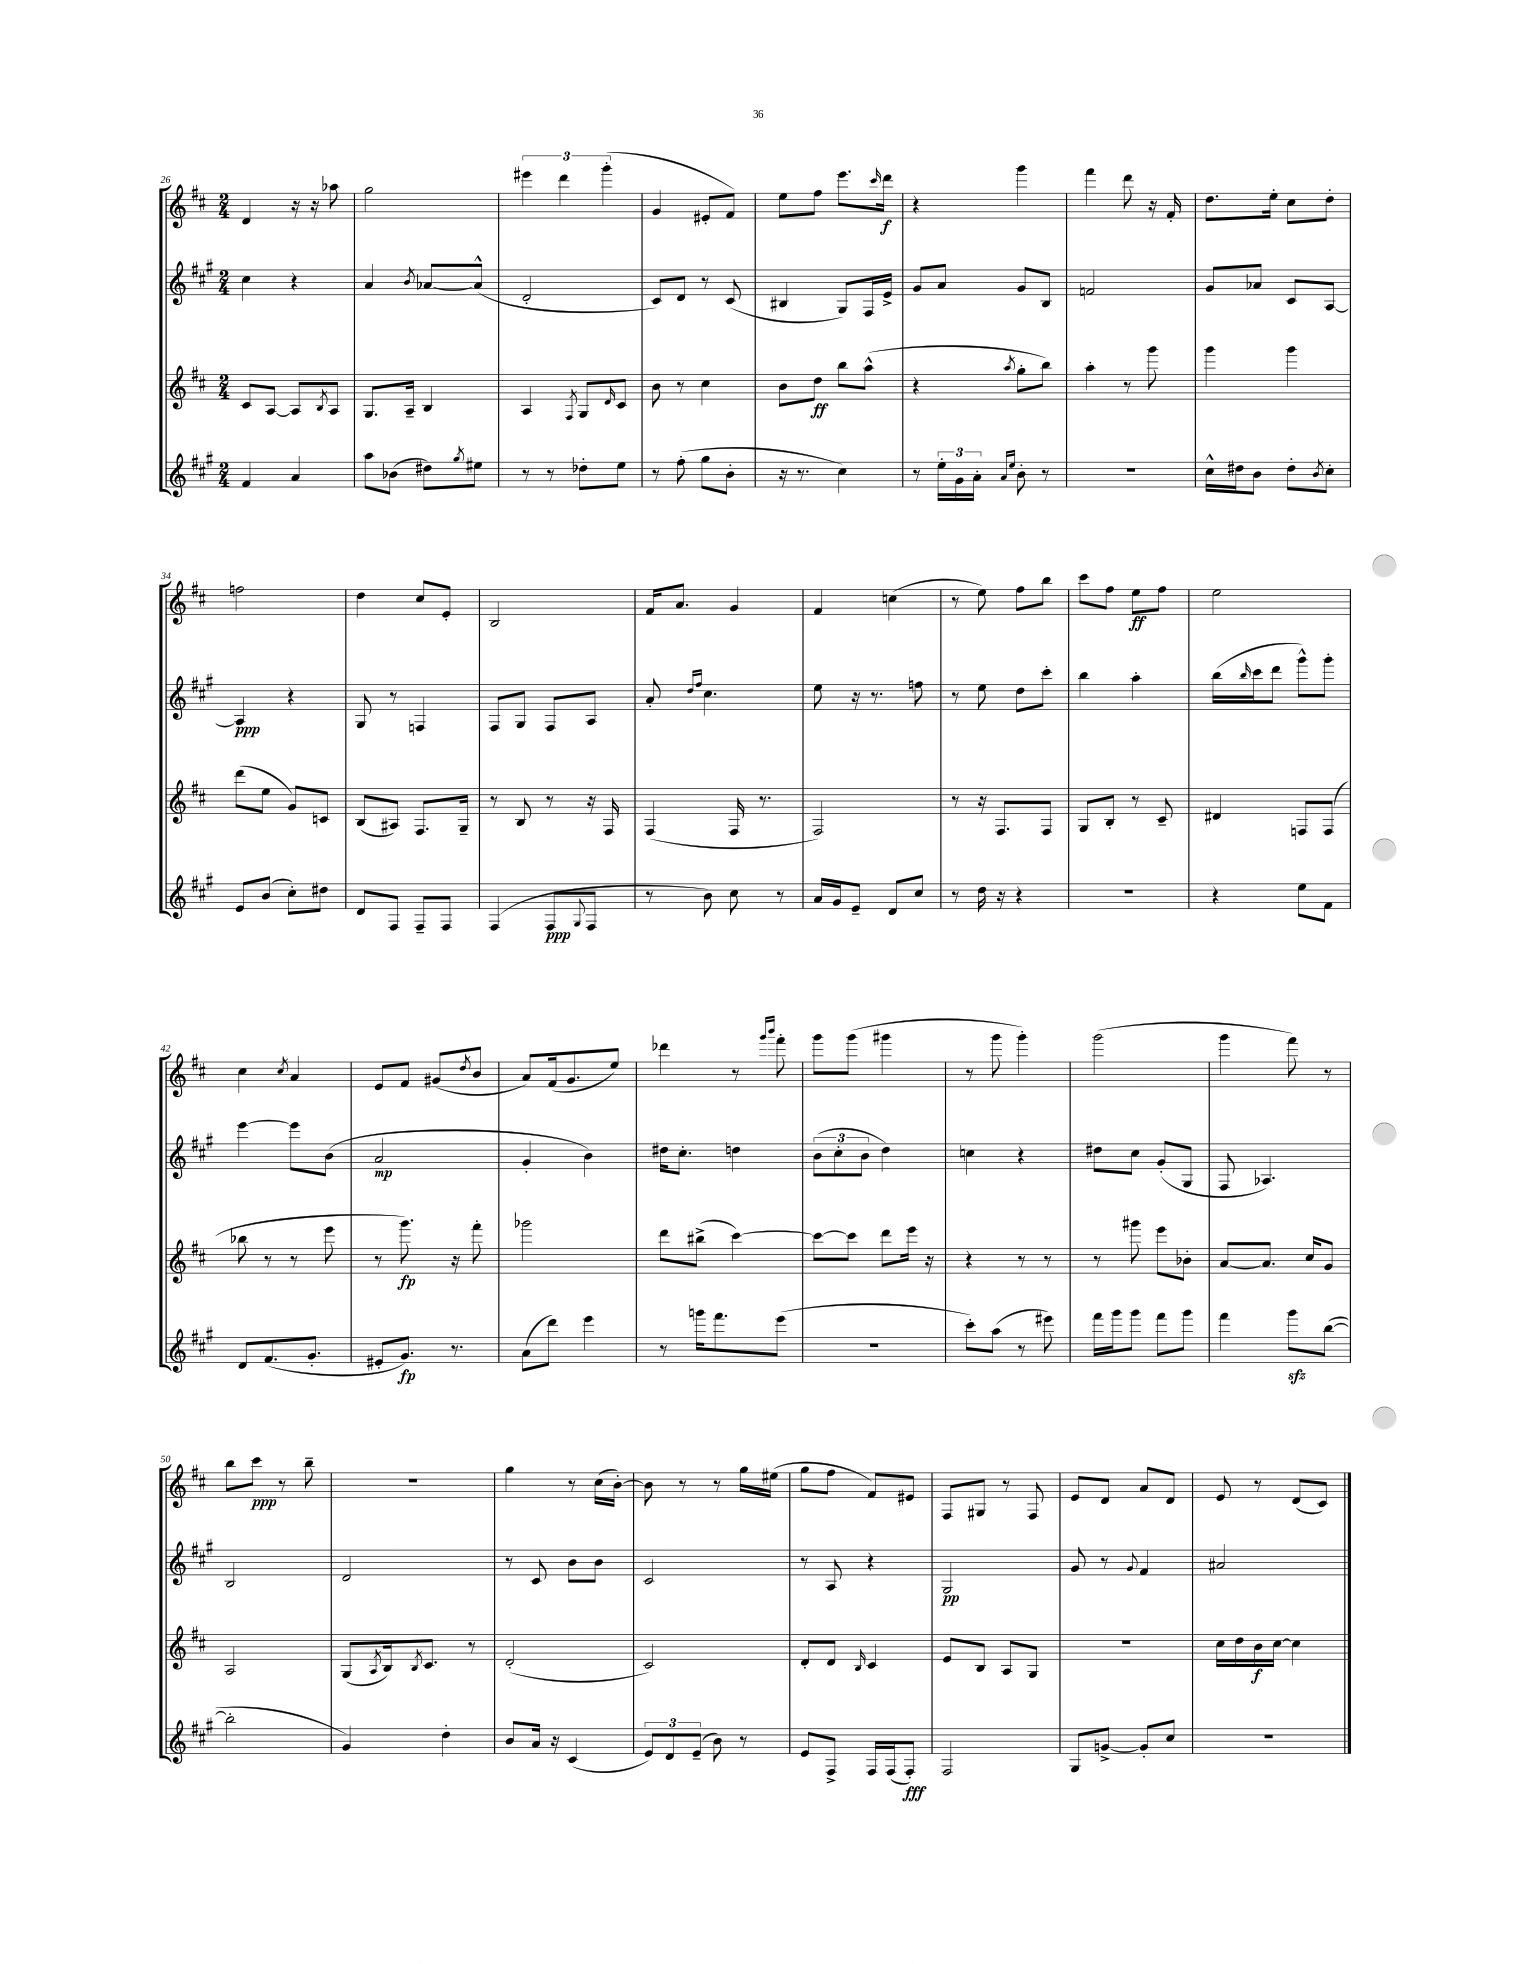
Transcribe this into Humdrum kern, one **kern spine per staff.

**kern	**dynam	**kern	**dynam	**kern	**dynam	**kern	**dynam
*part4	*part4	*part3	*part3	*part2	*part2	*part1	*part1
*staff4	*staff4	*staff3	*staff3	*staff2	*staff2	*staff1	*staff1
*clefG2	*	*clefG2	*	*clefG2	*	*clefG2	*
*k[f#c#g#]	*	*k[f#c#]	*	*k[f#c#g#]	*	*k[f#c#]	*
*M2/4	*	*M2/4	*	*M2/4	*	*M2/4	*
=26	=26	=26	=26	=26	=26	=26	=26
4f#/	.	8c#/L	.	4cc#\	.	4d/	.
.	.	[8A/J	.	.	.	.	.
4a/	.	8A/L]	.	4r	.	16r	.
.	.	.	.	.	.	16r	.
.	.	8qB/	.	.	.	.	.
.	.	8A/J	.	.	.	8aa-X\	.
=27	=27	=27	=27	=27	=27	=27	=27
8aa\L	.	8.G/L	.	4a/	.	2gg\	.
(8b-X\J	.	.	.	.	.	.	.
.	.	16A~/Jk	.	.	.	.	.
.	.	.	.	8qb/	.	.	.
8dd#X\L)	.	4B/	.	[8a-X/L	.	.	.
8qgg#/	.	.	.	.	.	.	.
8ee#X\J	.	.	.	(8a-^^/J]	.	.	.
=28	=28	=28	=28	=28	=28	=28	=28
8r	.	4A/	.	2d'/	.	6eee#X\	.
8r	.	.	.	.	.	.	.
.	.	.	.	.	.	6ddd\	.
.	.	8qF#/	.	.	.	.	.
8dd-X'\L	.	8G/L	.	.	.	.	.
.	.	.	.	.	.	(6ggg'\	.
.	.	16qqd/	.	.	.	.	.
8ee\J	.	8c#/J	.	.	.	.	.
=29	=29	=29	=29	=29	=29	=29	=29
8r	.	8b\	.	8c#/L)	.	4g/	.
(8ff#'\	.	8r	.	8d/J	.	.	.
8gg#\L	.	4cc#\	.	8r	.	8e#X'/L	.
8b'\J	.	.	.	(8c#/	.	8f#/J)	.
=30	=30	=30	=30	=30	=30	=30	=30
16r	.	8b\L	.	4B#X/	.	8ee\L	.
8.r	.	.	.	.	.	.	.
.	.	8dd\J	ff	.	.	8ff#\J	.
4cc#\)	.	8bb\L	.	8G#/L)	.	8.eee\L	.
.	.	(8aa^^\J	.	16F#/L	.	.	.
.	.	.	.	.	.	16qqccc#/	.
.	.	.	.	16e^/JJ	.	16ddd\Jk	f
=31	=31	=31	=31	=31	=31	=31	=31
8r	.	4r	.	8g#/L	.	4r	.
24ee'\LL	.	.	.	8a/J	.	.	.
24g#\	.	.	.	.	.	.	.
24a'\JJ	.	.	.	.	.	.	.
16qqa/LL	.	.	.	.	.	.	.
16qqee/JJ	.	8qaa/	.	.	.	.	.
8b'\	.	8gg'\L	.	8g#/L	.	4ggg\	.
8r	.	8bb\J)	.	8B/J	.	.	.
=32	=32	=32	=32	=32	=32	=32	=32
2r	.	4aa'\	.	2fn/	.	4fff#\	.
.	.	8r	.	.	.	8ddd\	.
.	.	8ggg\	.	.	.	16r	.
.	.	.	.	.	.	16f#'/	.
=33	=33	=33	=33	=33	=33	=33	=33
16cc#^^\LL	.	4ggg\	.	8g#/L	.	8.dd\L	.
16dd#X\J	.	.	.	.	.	.	.
8b\J	.	.	.	8a-X/J	.	.	.
.	.	.	.	.	.	16ee'\Jk	.
8dd#'\L	.	4ggg\	.	8c#/L	.	8cc#\L	.
8qb/	.	.	.	.	.	.	.
8cc#'\J	.	.	.	[8A/J	.	8dd'\J	.
!!LO:LB:g=z
=34	=34	=34	=34	=34	=34	=34	=34
8e/L	.	(8ddd\L	.	4A/]	ppp	2ffn\	.
(8b/J	.	8ee\J	.	.	.	.	.
8cc#'\L)	.	8g/L)	.	4r	.	.	.
8dd#X\J	.	8cn/J	.	.	.	.	.
=35	=35	=35	=35	=35	=35	=35	=35
8d/L	.	(8B/L	.	8G#/	.	4dd\	.
8F#/J	.	8A#X/J)	.	8r	.	.	.
8F#~/L	.	8.F#/L	.	4Fn/	.	8cc#/L	.
8F#/J	.	.	.	.	.	8e'/J	.
.	.	16G~/Jk	.	.	.	.	.
=36	=36	=36	=36	=36	=36	=36	=36
(4F#/	.	8r	.	8F#/L	.	2B/	.
.	.	8B/	.	8G#/J	.	.	.
8F#/L	ppp	8r	.	8F#/L	.	.	.
8qqG#/	.	.	.	.	.	.	.
8F#/J	.	16r	.	8A/J	.	.	.
.	.	16F#/	.	.	.	.	.
=37	=37	=37	=37	=37	=37	=37	=37
8r	.	(4F#/	.	8a'/	.	16f#/KL	.
.	.	.	.	.	.	8.a/J	.
.	.	.	.	16qqdd/LL	.	.	.
.	.	.	.	16qqff#/JJ	.	.	.
8b\)	.	.	.	4.cc#\	.	.	.
8cc#\	.	16F#/	.	.	.	4g/	.
.	.	8.r	.	.	.	.	.
8r	.	.	.	.	.	.	.
=38	=38	=38	=38	=38	=38	=38	=38
16a/LL	.	2F#/)	.	8ee\	.	4f#/	.
16g#/J	.	.	.	.	.	.	.
8e~/J	.	.	.	16r	.	.	.
.	.	.	.	8.r	.	.	.
8d/L	.	.	.	.	.	(4ccn\	.
8cc#/J	.	.	.	8ffn\	.	.	.
=39	=39	=39	=39	=39	=39	=39	=39
8r	.	8r	.	8r	.	8r	.
16dd\	.	16r	.	8ee\	.	8ee\)	.
16r	.	8.F#/L	.	.	.	.	.
4r	.	.	.	8dd\L	.	8ff#\L	.
.	.	8F#/J	.	8ccc#'\J	.	8bb\J	.
=40	=40	=40	=40	=40	=40	=40	=40
2r	.	8G/L	.	4bb\	.	8ccc#\L	.
.	.	8B'/J	.	.	.	8ff#\J	.
.	.	8r	.	4aa'\	.	8ee\L	ff
.	.	8c#~/	.	.	.	8ff#\J	.
=41	=41	=41	=41	=41	=41	=41	=41
4r	.	4d#X/	.	(16bb\LL	.	2ee\	.
.	.	.	.	16qqbb/	.	.	.
.	.	.	.	16ccc#\J	.	.	.
.	.	.	.	8ddd\J	.	.	.
8ee\L	.	8Fn/L	.	8ggg#^^\L)	.	.	.
8f#\J	.	(8F/J	.	8ggg#'\J	.	.	.
!!LO:LB:g=z
=42	=42	=42	=42	=42	=42	=42	=42
8d/L	.	8bb-X\	.	[4eee\	.	4cc#\	.
(8.f#/	.	8r	.	.	.	.	.
.	.	.	.	.	.	8qcc#/	.
.	.	8r	.	8eee\L]	.	4a/	.
8.g#'/J	.	.	.	.	.	.	.
.	.	8eee\	.	(8b\J	.	.	.
=43	=43	=43	=43	=43	=43	=43	=43
8e#X'/L	.	8r	.	2a/	mp	8e/L	.
8.g#/J)	fp	8.ggg\)	fp	.	.	8f#/J	.
.	.	.	.	.	.	(8g#X/L	.
8.r	.	16r	.	.	.	.	.
.	.	.	.	.	.	8qdd/	.
.	.	8fff#'\	.	.	.	8b/J	.
=44	=44	=44	=44	=44	=44	=44	=44
(8a\L	.	2ggg-X\	.	4g#'/	.	8a/L)	.
8ddd\J)	.	.	.	.	.	(16f#/k	.
.	.	.	.	.	.	8.g/	.
4eee\	.	.	.	4b\)	.	.	.
.	.	.	.	.	.	8ee/J)	.
=45	=45	=45	=45	=45	=45	=45	=45
8r	.	8ddd\L	.	16dd#X\KL	.	4ddd-X\	.
.	.	.	.	8.cc#'\J	.	.	.
16gggn\KL	.	(8bb#X^\J	.	.	.	.	.
8.fff#\	.	.	.	.	.	.	.
.	.	[4ccc#\)	.	4ddn\	.	8r	.
.	.	.	.	.	.	16qqggg/LL	.
.	.	.	.	.	.	16qqbbb/JJ	.
(8eee\J	.	.	.	.	.	8fff#'\	.
=46	=46	=46	=46	=46	=46	=46	=46
2r	.	8ccc#\L_	.	(12b\L	.	8ggg\L	.
.	.	.	.	12cc#'\	.	.	.
.	.	8ccc#\J]	.	.	.	(8ggg\J	.
.	.	.	.	12b\J	.	.	.
.	.	8ddd\L	.	4dd\)	.	4ggg#X\	.
.	.	16eee\Jk	.	.	.	.	.
.	.	16r	.	.	.	.	.
=47	=47	=47	=47	=47	=47	=47	=47
8ccc#'\L)	.	4r	.	4ccn\	.	8r	.
(8aa\J	.	.	.	.	.	8ggg\	.
8r	.	8r	.	4r	.	4ggg'\)	.
8eee#X\)	.	8r	.	.	.	.	.
=48	=48	=48	=48	=48	=48	=48	=48
16fff#\LL	.	8r	.	8dd#X\L	.	(2ggg\	.
16ggg#\J	.	.	.	.	.	.	.
8ggg#\J	.	8ggg#X\	.	8cc#\J	.	.	.
8fff#\L	.	8eee\L	.	(8g#'/L	.	.	.
8ggg#\J	.	8b-X'\J	.	8G#/J	.	.	.
=49	=49	=49	=49	=49	=49	=49	=49
4fff#\	.	[8a/L	.	8F#/	.	4ggg\	.
.	.	8.a/J]	.	4.A-X/)	.	.	.
8ggg#zz\L	.	.	.	.	.	8fff#\)	.
.	.	16cc#/KL	.	.	.	.	.
([8bb\J	.	8g/J	.	.	.	8r	.
!!LO:LB:g=z
=50	=50	=50	=50	=50	=50	=50	=50
2bb'\]	.	2A/	.	2B/	.	8bb\L	.
.	.	.	.	.	.	8ccc#\J	ppp
.	.	.	.	.	.	8r	.
.	.	.	.	.	.	8bb~\	.
=51	=51	=51	=51	=51	=51	=51	=51
4g#/)	.	(8G/L	.	2d/	.	2r	.
.	.	8qA/	.	.	.	.	.
.	.	16B/k)	.	.	.	.	.
.	.	8qB/	.	.	.	.	.
.	.	8.c#/J	.	.	.	.	.
4dd'\	.	.	.	.	.	.	.
.	.	8r	.	.	.	.	.
=52	=52	=52	=52	=52	=52	=52	=52
8b/L	.	(2d'/	.	8r	.	4gg\	.
16a/Jk	.	.	.	8c#/	.	.	.
16r	.	.	.	.	.	.	.
(4c#/	.	.	.	8b\L	.	8r	.
.	.	.	.	8b\J	.	(16cc#\LL	.
.	.	.	.	.	.	[16b'\JJ)	.
=53	=53	=53	=53	=53	=53	=53	=53
12e/L)	.	2c#/)	.	2c#/	.	8b\]	.
12d/	.	.	.	.	.	.	.
.	.	.	.	.	.	8r	.
(12e~/J	.	.	.	.	.	.	.
8b\)	.	.	.	.	.	8r	.
8r	.	.	.	.	.	16gg\LL	.
.	.	.	.	.	.	(16ee#X\JJ	.
=54	=54	=54	=54	=54	=54	=54	=54
8e/L	.	8d'/L	.	8r	.	8gg\L	.
8F#^/J	.	8d/J	.	8A/	.	8ff#\J	.
.	.	16qqB/	.	.	.	.	.
16F#/LL	.	4c#/	.	4r	.	8f#/L)	.
(16F#/J	.	.	.	.	.	.	.
8F#'/J)	fff	.	.	.	.	8e#X/J	.
=55	=55	=55	=55	=55	=55	=55	=55
2F#/	.	8e/L	.	2G#/	pp	8F#/L	.
.	.	8B/J	.	.	.	8G#X/J	.
.	.	8A/L	.	.	.	8r	.
.	.	8G/J	.	.	.	8F#/	.
=56	=56	=56	=56	=56	=56	=56	=56
8G#/L	.	2r	.	8g#/	.	8e/L	.
[8gn^/J	.	.	.	8r	.	8d/J	.
.	.	.	.	8qqg#/	.	.	.
8g'/L]	.	.	.	4f#/	.	8a/L	.
8cc#/J	.	.	.	.	.	8d/J	.
=57	=57	=57	=57	=57	=57	=57	=57
2r	.	16cc#\LL	.	2a#X/	.	8e/	.
.	.	16dd\	.	.	.	.	.
.	.	16b\	f	.	.	8r	.
.	.	[16cc#\JJ	.	.	.	.	.
.	.	4cc#\]	.	.	.	(8d/L	.
.	.	.	.	.	.	8c#/J)	.
==	==	==	==	==	==	==	==
*-	*-	*-	*-	*-	*-	*-	*-
